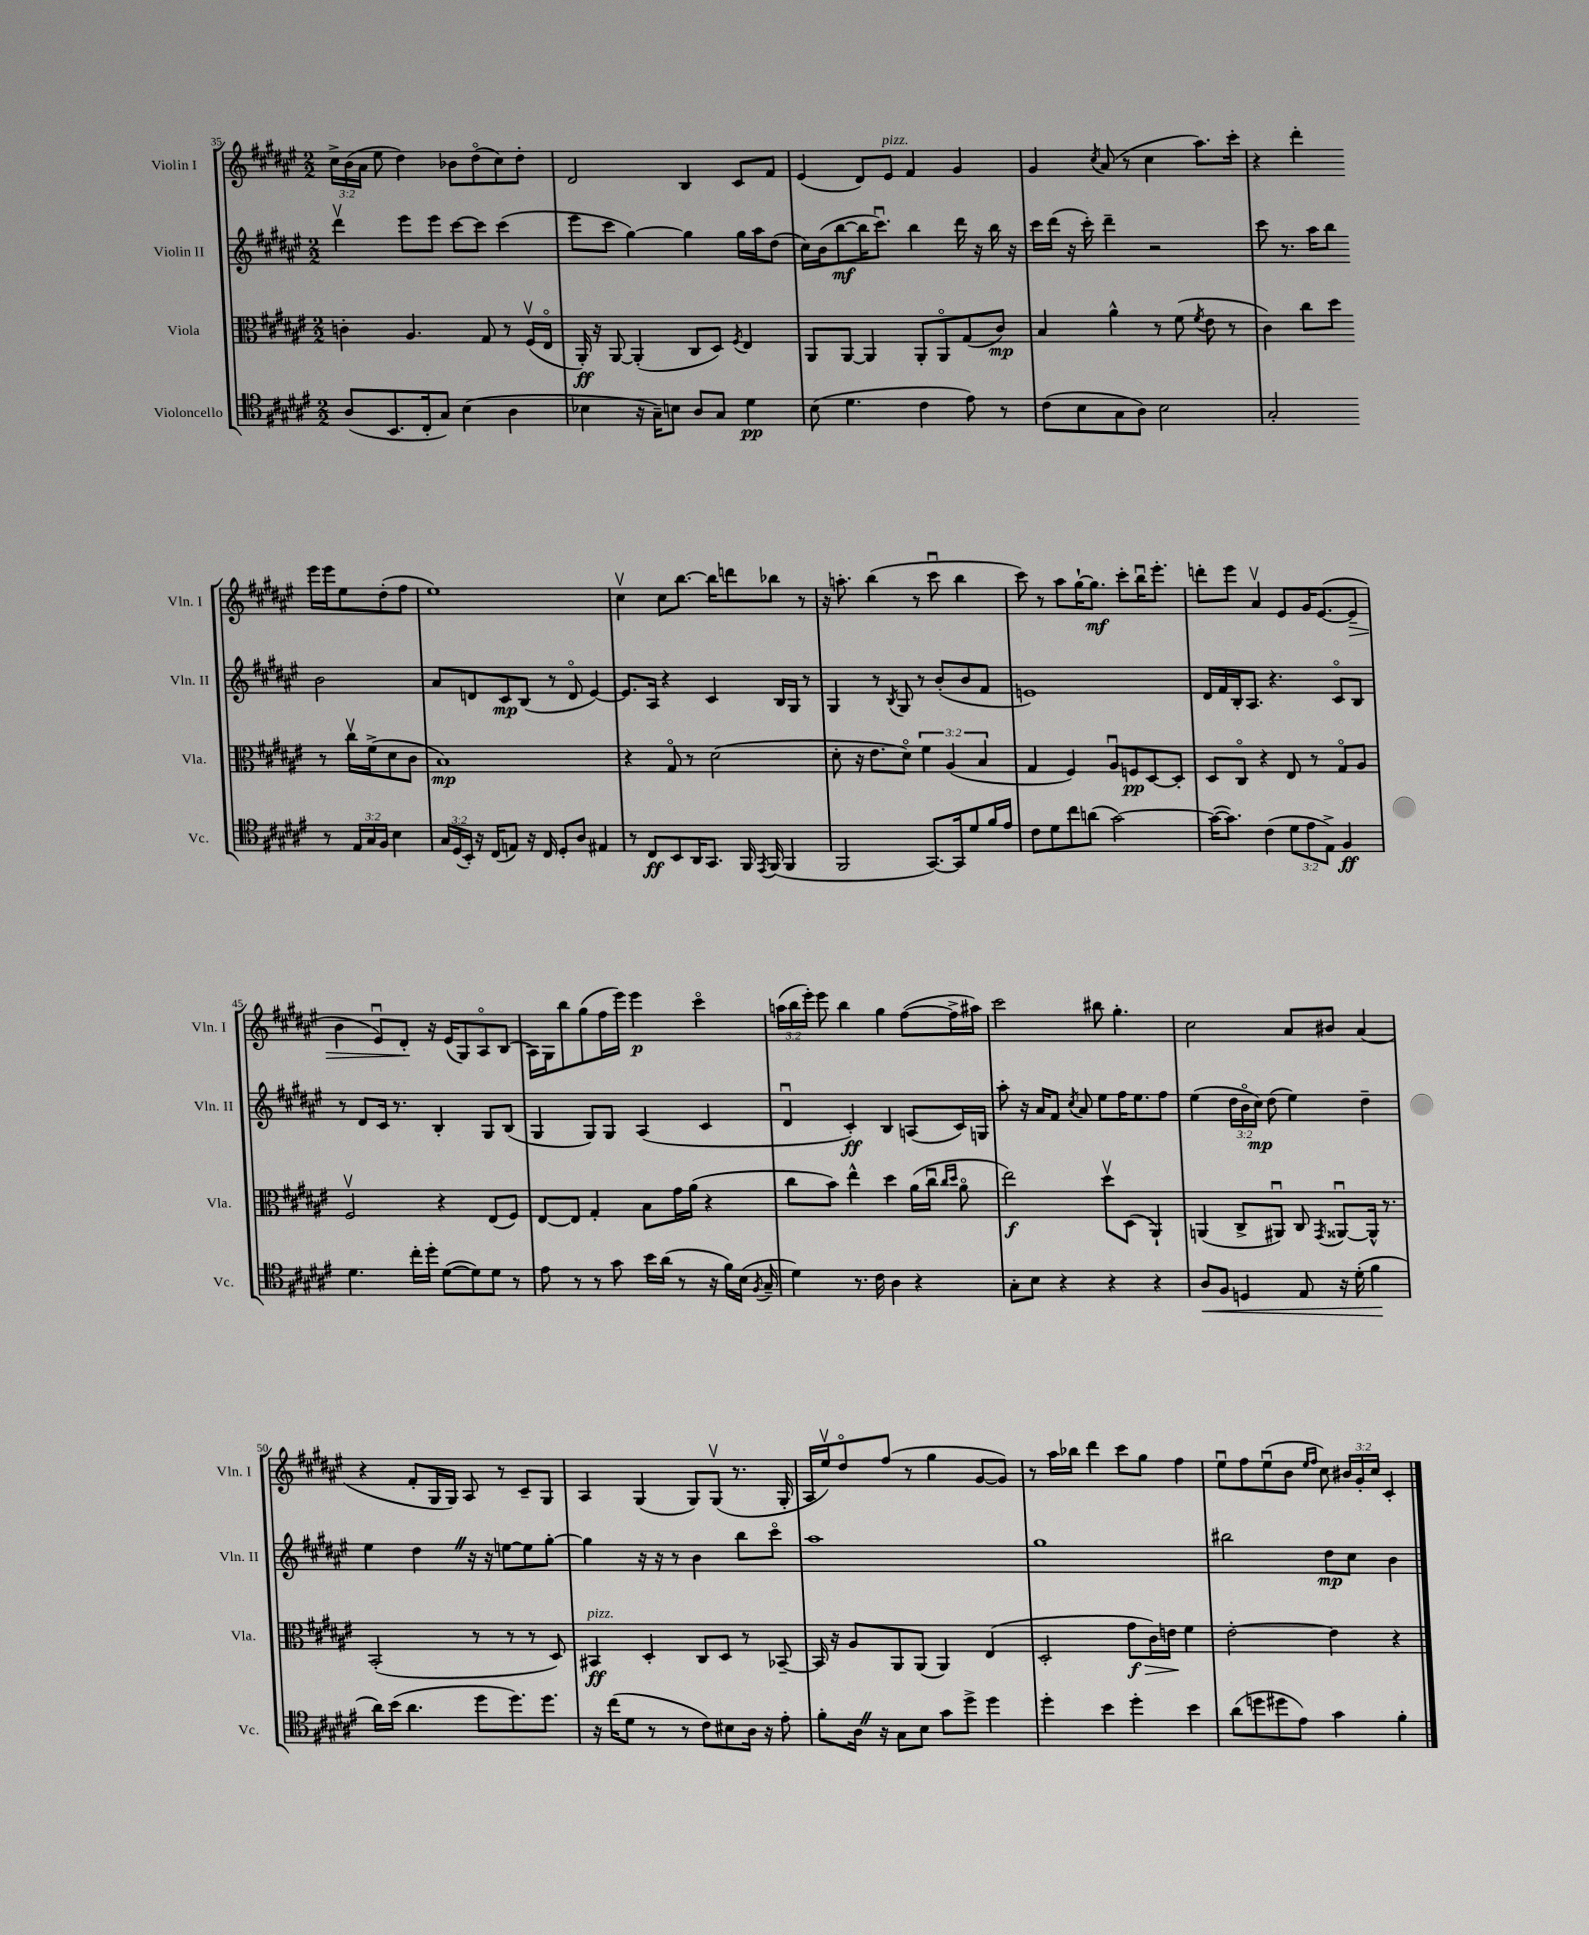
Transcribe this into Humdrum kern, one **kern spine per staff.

**kern	**kern	**kern	**kern
*staff4	*staff3	*staff2	*staff1
*clefC4	*clefC3	*clefG2	*clefG2
*k[f#c#g#d#a#e#]	*k[f#c#g#d#a#e#]	*k[f#c#g#d#a#e#]	*k[f#c#g#d#a#e#]
*M2/2	*M2/2	*M2/2	*M2/2
(8A#	4c'	4ddd#v	24cc#^
.	.	.	(24b
.	.	.	24a#
8.BB	.	.	8ee#
.	4.A#	8eee#	4dd#)
16C#'	.	.	.
8G#)	.	8eee#	.
(4B	.	[8ccc#	8b-
.	8G#	8ccc#]	(8dd#o
4A#	8r	(4ccc#	8cc#)
.	(16F#v	.	8dd#'
.	16E#o	.	.
=	=	=	=
4B-	16AA#')	8eee#	2d#
.	16r	.	.
.	[8AA#	8ccc#	.
16r	(4AA#']	[4gg#)	.
16G#~)	.	.	.
8B	.	.	.
8A#	8C#	4gg#]	4B
8G#	8D#)	.	.
.	8qF#	.	.
4d#	4E#	16gg#	8c#
.	.	16aa#	.
.	.	(8dd#	8f#
=	=	=	=
(8B	8AA#	16cc#)	(4e#
.	.	(16b	.
4.d#	[8AA#	[8bb	.
.	4AA#]	16bb]	8d#)
.	.	8.ccc#u)	.
.	.	.	8e#
4c#	8AA#'	4bb	4f#
.	8AA#o	.	.
8e#)	(8G#	16ddd#	4g#
.	.	16r	.
8r	8c#)	16bb	.
.	.	16r	.
=	=	=	=
(8c#	4B	16ccc#	4g#
.	.	(16ddd#	.
8B	.	16r	.
.	.	16ccc#')	.
.	.	.	8qcc#
8G#	4a#^^	4ddd#~	(8a#
8A#)	.	.	8r
2B	8r	2r	4cc#
.	(8f#	.	.
.	8qf#	.	.
.	8e#	.	8.aa#)
.	8r	.	.
.	.	.	16ccc#'
=	=	=	=
2G#'	4c#)	8ccc#	4r
.	.	8.r	.
.	8cc#	.	4ddd#'
.	.	16aa#	.
.	8dd#	8bb	.
8r	8r	2b	16eee#
.	.	.	16eee#
24E#	16cc#v	.	8ee#
24G#	.	.	.
.	(16f#^	.	.
24F#	.	.	.
4B	8d#	.	(8dd#'
.	8c#	.	8ff#
=	=	=	=
24G#	1B)	8a#	1ee#)
(24D#	.	.	.
24BB')	.	.	.
16r	.	8d	.
(16C#	.	.	.
8E)	.	8c#	.
16r	.	(8B	.
16C#	.	.	.
8D#'	.	8r	.
8A#	.	8do	.
4E#	.	[4e#)	.
=	=	=	=
8r	4r	8.e#]	4cc#v
8C#	.	.	.
.	.	16A#	.
8BB	8G#o	4r	8cc#
16AA#	8r	.	[8.bb
8.GG#	.	.	.
.	(2d#	4c#	.
.	.	.	16bb]
16FF#	.	.	8ddd
8qEE#	.	.	.
(16FF#	.	.	.
4FF#	.	16B	8bb-
.	.	16G#	.
.	.	8r	8r
=	=	=	=
2FF#	8d#'	4G#	16r
.	.	.	8.aa'
.	16r	.	.
.	8.e#	.	.
.	.	8r	(4bb
.	.	8qB	.
.	8d#o)	8G#	.
[8.GG#)	6f#	8r	8r
.	.	(8b'	8ccc#u
.	(6A#	.	.
16GG#]	.	.	.
8d#	.	8b	4bb
.	6B	.	.
16f#	.	8f#	.
16e#	.	.	.
=	=	=	=
8c#	4G#	1e)	8ccc#)
8d#	.	.	8r
8cc#	4F#)	.	8aa#
(8a	.	.	[16gg#`
.	.	.	8.gg#]
[2g#)	8A#u	.	.
.	8F	.	8ccc#'
.	[8D#	.	16bbu
.	.	.	8.eee#'
.	8D#']	.	.
=	=	=	=
(16g#_	8D#	16d#	8ddd'
8.g#])	.	16f#	.
.	8C#o	16B'	8eee#
.	.	8.A#	.
(4c#	4r	.	4a#v
.	.	4.r	.
12d#	8E#	.	8e#
12e#	.	.	.
.	8r	.	16g#
12E#^)	.	.	.
.	.	.	([8.e#
4F#	8G#o	8c#o	.
.	8A#	8B	8e#~]
=	=	=	=
4.d#	2F#v	8r	4b
.	.	8d#	.
.	.	16c#	8e#u)
.	.	8.r	.
16cc#'	.	.	8d#'
16dd#'	.	.	.
([8d#	4r	4B'	16r
.	.	.	(16e#
8d#])	.	.	8G#)
8d#	(8E#	8G#	8A#o
8r	8F#)	(8B	(8B
=	=	=	=
8e#	[8E#	4G#	16A#)
.	.	.	16G#
8r	8E#]	.	8bb
8r	4G#'	8G#)	(8gg#
8g#	.	8G#	16ff#
.	.	.	16eee#)
16b	8B	(4A#	4eee#
(16a#	.	.	.
8r	16g#	.	.
.	(16a#	.	.
16r	4r	4c#	4ccc#o
16f#)	.	.	.
(16B	.	.	.
8qF#	.	.	.
16G#~	.	.	.
=	=	=	=
4d#)	8cc#	4d#u	(24aa
.	.	.	24bb
.	.	.	24eee#')
.	8b)	.	8eee#
8.r	4ee#^^	4c#')	4bb
16c#	.	.	.
4A#	4dd#	4B	4gg#
4r	(16a#	(8A	([8ff#
.	16cc#u	.	.
.	16qqcc#	.	.
.	16qqdd#	.	.
.	8a#o	16c#)	16ff#^]
.	.	16G	16aa#)
=	=	=	=
8G#'	2ee#)	8aa#'	2ccc#
8B	.	16r	.
.	.	16a#	.
4r	.	8f#	.
.	.	8qcc#	.
.	.	8a#	.
4r	8dd#v	8ee#	8bb#
.	(8D#	16ff#	4.gg#'
.	.	8.ee#	.
4r	4AA#`)	.	.
.	.	8ff#	.
=	=	=	=
8A#	(4AA	(4ee#	2cc#
8F#	.	.	.
4D	8C#^	24dd#	.
.	.	24bo	.
.	.	24cc#)	.
.	8AA#u)	(8dd#	.
8E#	8C#	4ee#)	8a#
.	8qGG#	.	.
16r	[8AA##u	.	8b#
(16d#'	.	.	.
4f#	16AA##^^]	4dd#~	(4a#
.	8.r	.	.
=	=	=	=
16a#)	(2BB'	4ee#	4r
(16b	.	.	.
4.a#	.	.	.
.	.	4dd#	8f#'
.	.	.	16G#
.	.	.	16G#)
8dd#	8r	16r	8A#
.	.	16r	.
8.dd#)	8r	[8ee	8r
.	8r	8ee]	8c#~
8.dd#	.	.	.
.	8D#)	[8gg#'	8G#
=	=	=	=
16r	4BB#	4gg#]	4A#
(16cc#	.	.	.
8d#	.	.	.
8r	4D#'	16r	(4G#
.	.	16r	.
8r	.	8r	.
8c#)	8C#	4b	8G#)
8B#	8D#	.	(8G#v
16A#	8r	8bb	8.r
16r	.	.	.
8e#'	[8BB-~	8ccc#o	.
.	.	.	16G#'
=	=	=	=
8f#'	16BB-]	1aa#	16A#
.	16r	.	16ee#v)
16A#	8A#	.	8dd#o
16r	.	.	.
8G#	8AA#	.	(8ff#
8B	(8AA#	.	8r
8g#	4AA#)	.	4gg#
8dd#^	.	.	.
4dd#	(4E#	.	[8g#
.	.	.	8g#])
=	=	=	=
4dd#'	2D#'	1gg#	8r
.	.	.	16aa#
.	.	.	16bb-
4b	.	.	4ddd#
4dd#'	8g#	.	8ccc#
.	16c#)	.	8gg#
.	16e	.	.
4b	4f#	.	4ff#
=	=	=	=
(8a#	[2e#'	2bb#	8ee#u
8dd	.	.	8ff#
8dd#	.	.	(8ee#u
8e#)	.	.	8b
.	.	.	16qqee#
.	.	.	16qqff#
4g#	4e#]	8dd#	8cc#)
.	.	8cc#	24b#
.	.	.	24g#'
.	.	.	24cc#
4f#'	4r	4b	4c#'
==	==	==	==
*-	*-	*-	*-
